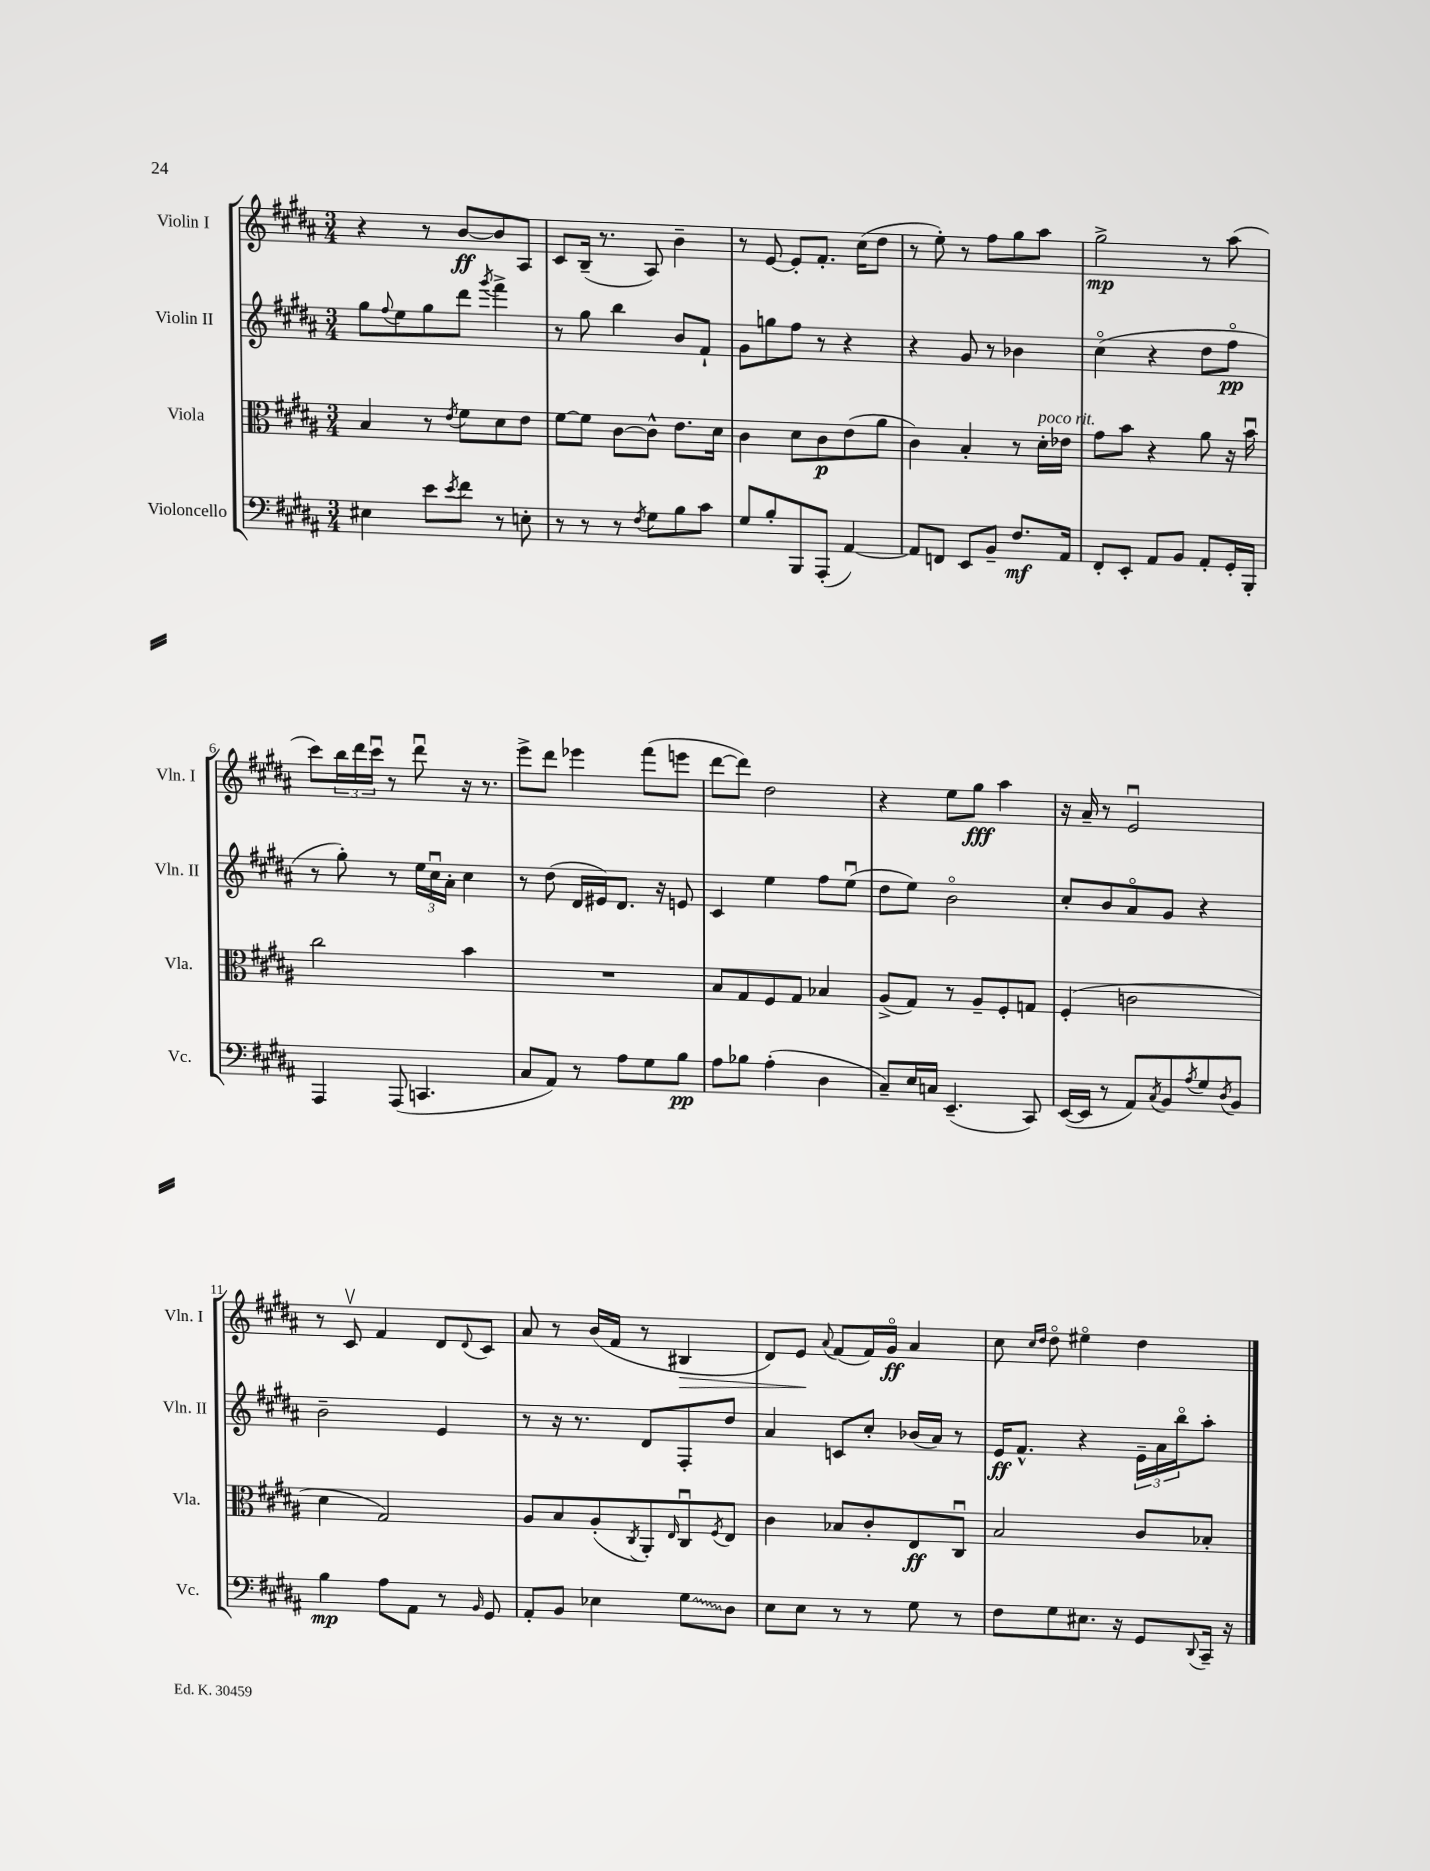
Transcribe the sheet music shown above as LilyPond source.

<<
\new StaffGroup <<
\new Staff = "s0" \with { instrumentName = "Violin I" shortInstrumentName = "Vln. I" } {
    \clef treble \key b \major \numericTimeSignature \time 3/4
    r4 r8 b'8~\ff b'8 ais8 |
    cis'8 b16--( r8. ais8) b'4-- |
    r8 e'8~ e'8-. fis'8.-. cis''16( dis''8 |
    r8 e''8-.) r8 fis''8 gis''8 ais''8 |
    gis''2->\mp r8 ais''8( |
    cis'''8) \tuplet 3/2 { b''16 dis'''16 cis'''16\downbow } r8 dis'''8\downbow r16 r8. |
    e'''8-> dis'''8 ees'''4 fis'''8( e'''8 |
    dis'''8~ dis'''8) dis''2 |
    r4 e''8 gis''8\fff ais''4 |
    r16 ais'16-- r8 e'2\downbow |
    r8 cis'8\upbow fis'4 dis'8 \appoggiatura { dis'8 } cis'8 |
    ais'8 r8 b'16( fis'16 r8 bis4\> |
    dis'8) e'8\! \appoggiatura { ais'8 } fis'8( fis'16) gis'16\flageolet\ff ais'4 |
    cis''8 \grace { cis''16 dis''16 } dis''8\flageolet eis''4\flageolet dis''4 \bar "|." |
}
\new Staff = "s1" \with { instrumentName = "Violin II" shortInstrumentName = "Vln. II" } {
    \clef treble \key b \major \numericTimeSignature \time 3/4
    gis''8 \appoggiatura { fis''8 } e''8 gis''8 dis'''8 \acciaccatura { gis'''8 } fis'''4-> |
    r8 gis''8 b''4 b'8 fis'8-! |
    gis'8 g''8 fis''8 r8 r4 |
    r4 gis'8 r8 bes'4 |
    cis''4\flageolet( r4 dis''8 fis''8\flageolet\pp |
    r8 gis''8-.) r8 \tuplet 3/2 { e''16 cis''16\downbow ais'16-. } cis''4 |
    r8 dis''8( dis'16 eis'16) dis'8. r16 e'8 |
    cis'4 e''4 fis''8 e''8\downbow( |
    dis''8 e''8) b'2\flageolet |
    cis''8-. b'8 ais'8\flageolet gis'8 r4 |
    b'2-- e'4 |
    r8 r16 r8. dis'8 fis8-. dis''8 |
    ais'4 c'8 cis''8-. bes'16( ais'16) r8 |
    e'16\ff fis'8.-^ r4 \tuplet 3/2 { e'16-- ais'16 b''16\flageolet } ais''8-. \bar "|." |
}
\new Staff = "s2" \with { instrumentName = "Viola" shortInstrumentName = "Vla." } {
    \clef alto \key b \major \numericTimeSignature \time 3/4
    b4 r8 \acciaccatura { e'8 } fis'8 dis'8 e'8 |
    fis'8~ fis'8 cis'8~ cis'8-^ e'8. dis'16 |
    cis'4 dis'8 cis'8\p e'8( ais'8 |
    cis'4) b4-. r8 dis'16-.^\markup { \italic "poco rit." } ees'16 |
    gis'8 b'8 r4 ais'8 r16 b'16\downbow |
    cis''2 b'4 |
    R2. |
    b8 gis8 fis8 gis8 bes4 |
    ais8->( gis8) r8 ais8-- fis8-. g8 |
    fis4-.( c'2 |
    dis'4 gis2) |
    ais8 b8 ais8-.( \acciaccatura { cis8 } ais,8-.) \grace { e16 } cis8\downbow \acciaccatura { fis8 } e8 |
    cis'4 bes8 cis'8-. e8\ff cis8\downbow |
    b2 cis'8 bes8-. \bar "|." |
}
\new Staff = "s3" \with { instrumentName = "Violoncello" shortInstrumentName = "Vc." } {
    \clef bass \key b \major \numericTimeSignature \time 3/4
    eis4 e'8 \acciaccatura { e'8 } fis'8 r8 e8-. |
    r8 r8 r8 \acciaccatura { fis8 } gis8 b8 cis'8 |
    gis8 b8-. b,,8 ais,,8-.( ais,4~) |
    ais,8 f,8 e,8 b,8-- fis8.\mf ais,16 |
    fis,8-. e,8-. ais,8 b,8 ais,8-. gis,16-. b,,16-. |
    ais,,4 ais,,8( c,4. |
    cis8 ais,8) r8 ais8 gis8 b8\pp |
    ais8 bes8 ais4-.( dis4 |
    cis8--) e16 c16 e,4.--( cis,8) |
    e,16~( e,16 r8 ais,8) \acciaccatura { cis8 } b,8 \acciaccatura { ais8 } gis8 \acciaccatura { dis8 } b,8 |
    b4\mp ais8 ais,8 r8 \grace { b,16 } gis,8 |
    ais,8-. b,8 ees4 \once \override Glissando.style = #'zigzag gis8\glissando dis8 |
    e8 e8 r8 r8 gis8 r8 |
    fis8 gis8 eis8. r16 gis,8 \appoggiatura { dis,8 } cis,16-- r16 \bar "|." |
}
>>
>>
